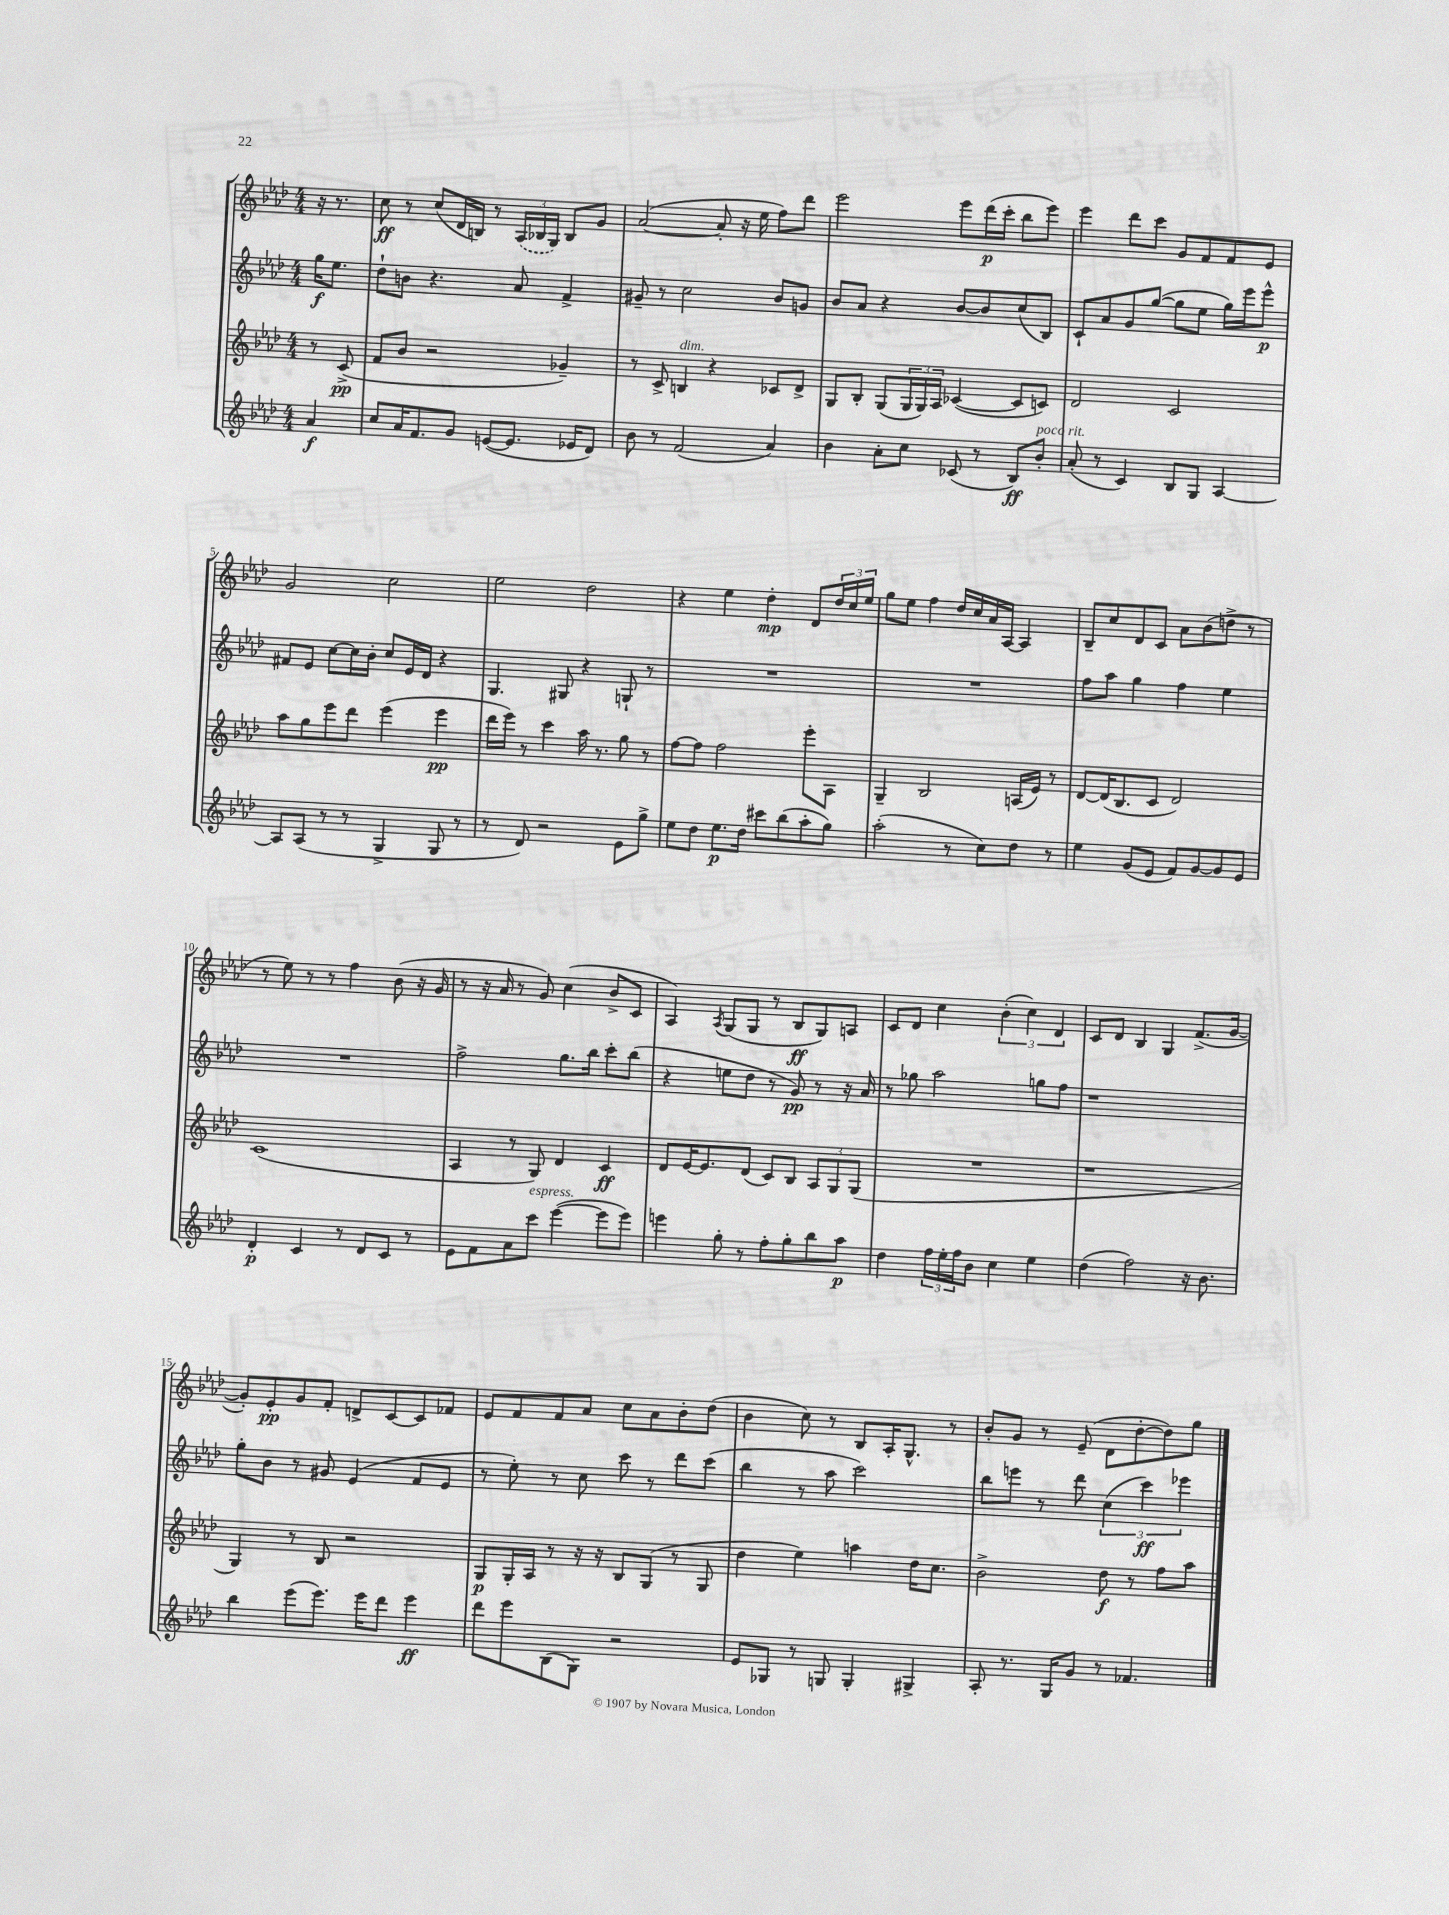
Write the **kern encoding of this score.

**kern	**kern	**kern	**kern
*staff4	*staff3	*staff2	*staff1
*clefG2	*clefG2	*clefG2	*clefG2
*k[b-e-a-d-]	*k[b-e-a-d-]	*k[b-e-a-d-]	*k[b-e-a-d-]
*M4/4	*M4/4	*M4/4	*M4/4
4a-	8r	16gg	16r
.	.	8.ee-	8.r
.	(8c^	.	.
=	=	=	=
8cc	8f	8dd-`	8cc
16a-	8b-	8b	8r
8.f	.	.	.
.	2r	4.r	(8cc
8g	.	.	16d-
.	.	.	16B)
([8e	.	.	8r
8.e]	.	8a-	(24A-
.	.	.	24B-
.	.	.	24G)
.	4g-~)	4f^	8B-
16e-	.	.	.
8d-)	.	.	8g
=	=	=	=
8b-	8r	8g#~	([2a-
8r	8c^	8r	.
(2f	4B	2cc	.
.	4r	.	8a-']
.	.	.	16r
.	.	.	16ee-
4a-)	8c-	8b-	8ff)
.	8d-^	8g	8ddd-
=	=	=	=
4b-	8G	8b-	2eee-
.	8B-'	8a-	.
8a-'	(8G	4r	.
8cc	24G	.	.
.	24G)	.	.
.	24A-	.	.
(8c-	([4c-	[8b-	8eee-
8r	.	8b-]	(16ddd-
.	.	.	16ccc'
8B-)	8c-]	(8cc	8bb-
8b-'	8c)	8B-)	8eee-)
=	=	=	=
(8a-'	2d-	8c`	4eee-
8r	.	8a-	.
4c)	.	8g	8ddd-
.	.	([8gg	8ccc
8B-	2c	8gg]	8g
8G	.	8ee-	8f
[4A-	.	16gg)	8f
.	.	16eee-	.
.	.	8eee-^^	8e-
=	=	=	=
8A-]	8aa-	8f#	2g
(8A-	8gg	8e-	.
8r	8eee-	[8cc	.
8r	8ddd-	16cc]	.
.	.	16b-'	.
4G^	(4eee-	8cc	2cc
.	.	16e-	.
.	.	16d-	.
8G	4eee-	4r	.
8r	.	.	.
=	=	=	=
8r	16ddd-	4.G	2ee-
.	16eee-)	.	.
8d-)	8r	.	.
2r	4ccc	.	.
.	.	8G#	.
.	16aa-	4r	2dd-
.	8.r	.	.
8e-	8gg	8G`	.
8gg^	8r	8r	.
=	=	=	=
8ee-	[8ff	1r	4r
8dd-	8ff]	.	.
8.ee-	2ff	.	4ee-
16dd-	.	.	.
8ccc#	.	.	4dd-'
(8bb-	.	.	.
8aa-'	8eee-'	.	8d-
8gg)	8A-	.	24dd-
.	.	.	24cc
.	.	.	24ee-
=	=	=	=
(2aa-'	4G~	1r	8gg
.	.	.	8ee-
.	2B-	.	4ff
8r	.	.	16dd-
.	.	.	16cc
8cc)	.	.	16a-
.	.	.	[16A-
8dd-	(16A	.	4A-]
.	16e-)	.	.
8r	8r	.	.
=	=	=	=
4ee-	[8d-	8ff	8B-~
.	(16d-]	8aa-	8cc
.	8.B-	.	.
(8g	.	4gg	8d-
8e-	8c	.	8c
8f)	2d-)	4ff	8a-
[8g	.	.	(8b-
8g]	.	4ee-	8dd^
8e-	.	.	8r
=	=	=	=
4d-'	(1c	1r	8r
.	.	.	8ee-)
4c	.	.	8r
.	.	.	8r
8r	.	.	4ff
8d-	.	.	.
8c	.	.	(8b-
8r	.	.	16r
.	.	.	16g
=	=	=	=
8e-	4A-	2ff^	8r
8f	.	.	16r
.	.	.	16a-
8a-	8r	.	8r
8ccc	8G)	.	8g)
([4eee-	4d-	8.gg	(4cc
.	.	16bb-	.
8eee-]	4c	8ccc'	8b-^
8eee-)	.	(8bb-	8c
=	=	=	=
4eee	8d-	4r	4A-)
.	[16e-	.	.
.	8.e-]	.	.
.	.	.	8qA-
8gg'	.	8ee	(8G
8r	(8d-	8dd-	8G
8ff'	8c)	8r	8r
8gg'	8B-	8g)	8B-
8bb-	12A-	8r	8G)
.	12G	.	.
8aa-	.	16r	8A
.	(12G	.	.
.	.	16a-	.
=	=	=	=
4dd-	1r	8r	8c
.	.	8gg-	8d-
24ff	.	2aa-	4cc
24ee-'	.	.	.
24ff	.	.	.
8b-	.	.	.
4cc	.	.	(6b-'
.	.	.	6cc)
4ee-	.	8gg	.
.	.	.	6d-
.	.	8ff	.
=	=	=	=
(4dd-	1r	1r	8c
.	.	.	8d-
2ff)	.	.	4B-
.	.	.	4G
16r	.	.	(8.f^
8.b-	.	.	.
.	.	.	[16g
=	=	=	=
4bb-	4G)	8gg'	8g'])
.	.	8b-	8e-'
(8eee-	8r	8r	8g
8.eee-)	8B-	8g#	8f'
.	2r	(4e-	8d^
16eee-	.	.	.
8ddd-	.	.	[8c
4eee-	.	8f	8c]
.	.	8e-	8f-
=	=	=	=
8ddd-	8G	8r	8e-
8eee-	16G'	8ee-')	8f
.	16A-	.	.
(8B-	8r	8r	8f
8G)	16r	8cc	8a-
.	16r	.	.
2r	8B-	8ccc	8cc
.	(8G	8r	8a-
.	8r	8ddd-	8b-'
.	8G	(8ccc	(8dd-
=	=	=	=
8e-	4dd-	4bb-	4b-
8G-	.	.	.
8r	4ee-)	8r	8cc)
8G	.	8aa-	8r
4G'	4aa	2ccc)	8B-
.	.	.	16A-'
.	.	.	8.G^^
4G#^	16dd-	.	.
.	8.cc	.	.
.	.	.	8r
=	=	=	=
8A-'	2b-^	8bb-	8b-'
8.r	.	8eee	8g
.	.	8r	8r
16G	.	.	.
8g	.	8ddd-	(8e-~
8r	8dd-	(6cc	8d-
4.f-	8r	.	[8dd-'
.	.	6ccc)	.
.	8ff	.	8dd-])
.	.	6eee-	.
.	8aa-	.	8gg
==	==	==	==
*-	*-	*-	*-
